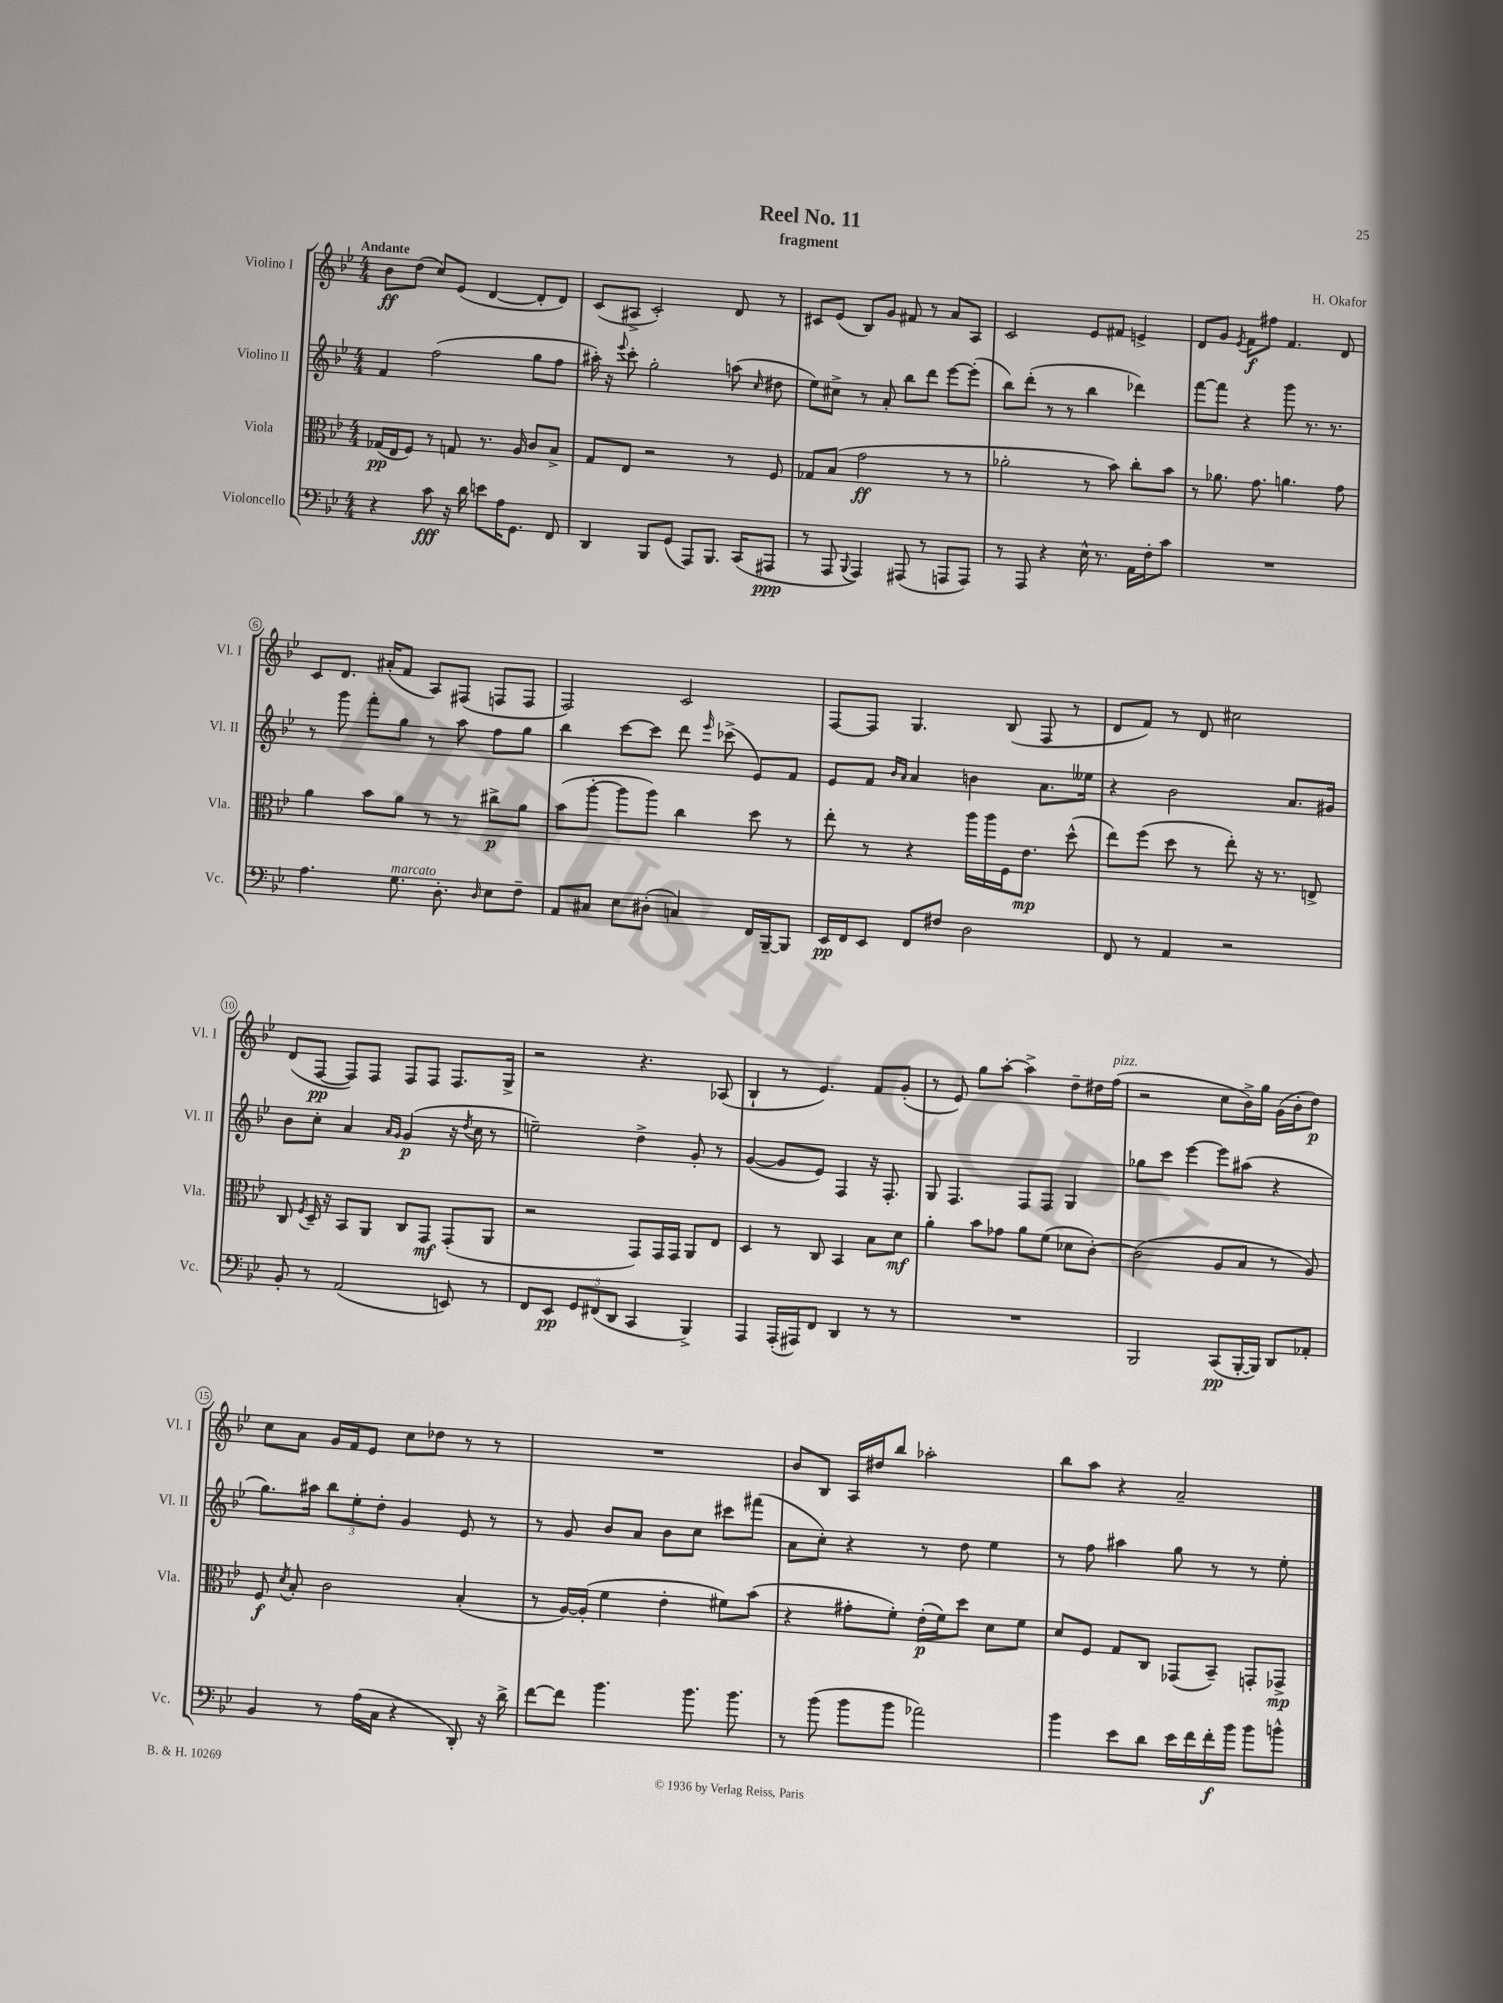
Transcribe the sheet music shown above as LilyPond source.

\header { title = "Reel No. 11" composer = "H. Okafor" subtitle = "fragment" }
<<
\new StaffGroup <<
\new Staff = "s0" \with { instrumentName = "Violino I" shortInstrumentName = "Vl. I" } {
    \clef treble \key bes \major \numericTimeSignature \time 4/4 \tempo "Andante"
    \autoBeamOff bes'8[\ff d''8]( c''8[) ees'8]( d'4~ d'8[-. d'8]) |
    c'8[( ais8]-> c'2-.) d'8 r8 |
    cis'8[ ees'8]( bes8[) g'8] fis'8 r8 a'8[ a8] |
    c'2 ees'8[ fis'8] e'4-> |
    d'8[ g'8] \acciaccatura { ees'8 } f'8[\f fis''8] f'4. d'8 |
    c'8[ d'8.] ais'16[-.( f'8] a8[) fis8]( f8[ f8] |
    f2) c'2 |
    f8[~ f8] g4. bes8( f8 r8 |
    d'8[ f'8]) r8 d'8 cis''2 |
    d'8[( f8]~\pp f8[) f8] f8[ f8] f8.[ g16]-> |
    r2 r4. aes8( |
    bes4-! r8 ees'4.) f'8[ g'8]-.( |
    r8 ees'8) g''8[ a''8]~-. a''4-> d''8[-- dis''16 f''16]^\markup { \italic "pizz." }( |
    r2 c''8[ bes'16->) g''16] g'16[( bes'16-. d''8]\p) |
    c''8[ a'8] g'16[ f'16 ees'8] c''8[ des''8] r8 r8 |
    R1 |
    bes'8[ bes8] a16[ dis''16 bes''8] aes''2-. |
    bes''8[ a''8] r4 a'2-- \bar "|." |
}
\new Staff = "s1" \with { instrumentName = "Violino II" shortInstrumentName = "Vl. II" } {
    \clef treble \key bes \major \numericTimeSignature \time 4/4
    \autoBeamOff f'4 f''2( g''8[ f''8] |
    ais''16-.) r16 \appoggiatura { ees'''8 } c'''8-. g''2-. a''8( \grace { c''16 } dis''8 |
    ees''8[) cis''8]-> r8 a'8-. bes''8[ d'''8] ees'''8[~ ees'''8]-.( |
    bes''8[) d'''8]-.( r8 r8 bes''4 des'''4) |
    f'''8[~ f'''8] r4 g'''8 r8. r8. |
    r8 g'''8 f'''8[-. g''8] r8 a''8 f''8[ g''8] |
    bes''4 c'''8[~ c'''8] d'''8 \grace { ees'''16 } ces'''8->( ees'8[) f'8] |
    ees'8[ f'8] \grace { bes'16[ a'16] } a'4 b'4 a'8.[ eeses''16] |
    r4 bes'2 a'8.[ gis'16] |
    bes'8[ c''8]-. a'4 \grace { a'16[ g'16] } g'4\p( r16 \acciaccatura { d''8 } c''16 r8 |
    e''2--) d''4-> g'8-. r8 |
    g'4~( g'8[ ees'8]) f4 r16 f8.-. |
    g8 f4. f8[ f8] g4 |
    ges''8[ c'''8] ees'''4~ ees'''8[ ais''8]( r4 |
    g''8.[) ais''16] \tuplet 3/2 { bes''8[ ees''8-. d''8]-. } g'4 ees'8 r8 |
    r8 g'8 bes'8[ a'8] bes'8[ c''8] cis'''8[ fis'''8]( |
    a'8[ c''8]-.) r4 r8 d''8 ees''4 |
    r8 f''8 ais''4 g''8 r8 r8 ees''8-. \bar "|." |
}
\new Staff = "s2" \with { instrumentName = "Viola" shortInstrumentName = "Vla." } {
    \clef alto \key bes \major \numericTimeSignature \time 4/4
    \autoBeamOff ges16[\pp( ees16 f8]) r8 g8 r8. a16 c'8[ bes8]-> |
    g8[ ees8] r2 r8 f8 |
    ges8[ bes8]( g'2\ff r8 r8 |
    aes'2-. r8 bes'8) c''8[-. bes'8] |
    r8 aes'8. g'8. a'4. g'8 |
    a'4 bes'8[ a'8] r8 r8 cis''8[->\p a'8] |
    bes'8[( a''8]~-. a''8[ a''8]) c''4 d''8 r8 |
    ees''8-. r8 r4 a''16[ a''16 f16 ees'8.]\mp d''8-^( |
    ees''8[) f''8]( d''8 r8 ees''8-.) r16 r8. e8-> |
    c8 \acciaccatura { f8 } d16-- r16 bes,8[ a,8] c8[ g,8]\mf g,8[-.( a,8] |
    r2 g,8[) g,16 g,16] a,8[ ees8] |
    d4 r8 c8 bes,4 bes8[ d'8]\mf |
    a'4-. bes'8[ ges'8] a'8[ f'8]( des'8[ c'8]~-.) |
    c'2( a8[ bes8] r8 a8) |
    f8\f \acciaccatura { d'8 } bes8-. c'2 bes4-.( |
    r8 a16[~) a16]-.( f'4 ees'4-. fis'8[) bes'8]( |
    r4 gis'8[-. f'8]-.) ees'16[-.\p( f'16) d''8] d'8[ f'8] |
    d'8[ f8] g8[ c8] ges,8[( bes,8]--) g,8[-. ges,8]->\mp \bar "|." |
}
\new Staff = "s3" \with { instrumentName = "Violoncello" shortInstrumentName = "Vc." } {
    \clef bass \key bes \major \numericTimeSignature \time 4/4
    \autoBeamOff r4 c'8\fff r16 d'16 e'8[ a16 g,8.] f,8 |
    d,4 bes,,8[ g,8]( a,,8[) bes,,8.] c,16[( ais,,8]\ppp |
    r8 a,,8 \appoggiatura { bes,,8 } a,,4) ais,,8( r8 a,,8[ a,,8]) |
    r8 a,,8 r4 ees16-^ r8. a,16[ f16-. c'8] |
    R1 |
    a4. g8.^\markup { \italic "marcato" } d8.-. \grace { d16 } ees8[ f8]-- |
    a,8[ cis8] ees8[ dis8]-.( c4) f,16[ bes,,16~-- bes,,8] |
    ees,16[\pp f,16 ees,8] f,8[ fis8] d2 |
    f,8 r8 a,4 r2 |
    bes,8-. r8 a,2( e,8) r8 |
    f,8[ ees,8]\pp \tuplet 3/2 { g,8[ fis,8( d,8] } c,4 bes,,4->) |
    a,,4 a,,16[-.( ais,,16) f,8] d,4 r8 r8 |
    R1 |
    bes,,2 c,8[\pp( bes,,16~-. bes,,16]) d,8[ aes,8]-. |
    bes,4 r8 a16[( c16] r4 d,8-.) r16 d'16-> |
    f'8[~ f'8] bes'4. bes'8. bes'8. |
    r8 bes'8( bes'8[ bes'8] aes'2) |
    bes'4 ees'8[ d'8] ees'16[ f'16 f'16-.\f bes'16] bes'8[ b'8]-^ \bar "|." |
}
>>
>>
\layout { \context { \Score \override BarNumber.stencil = #(make-stencil-circler 0.1 0.3 ly:text-interface::print) } }
